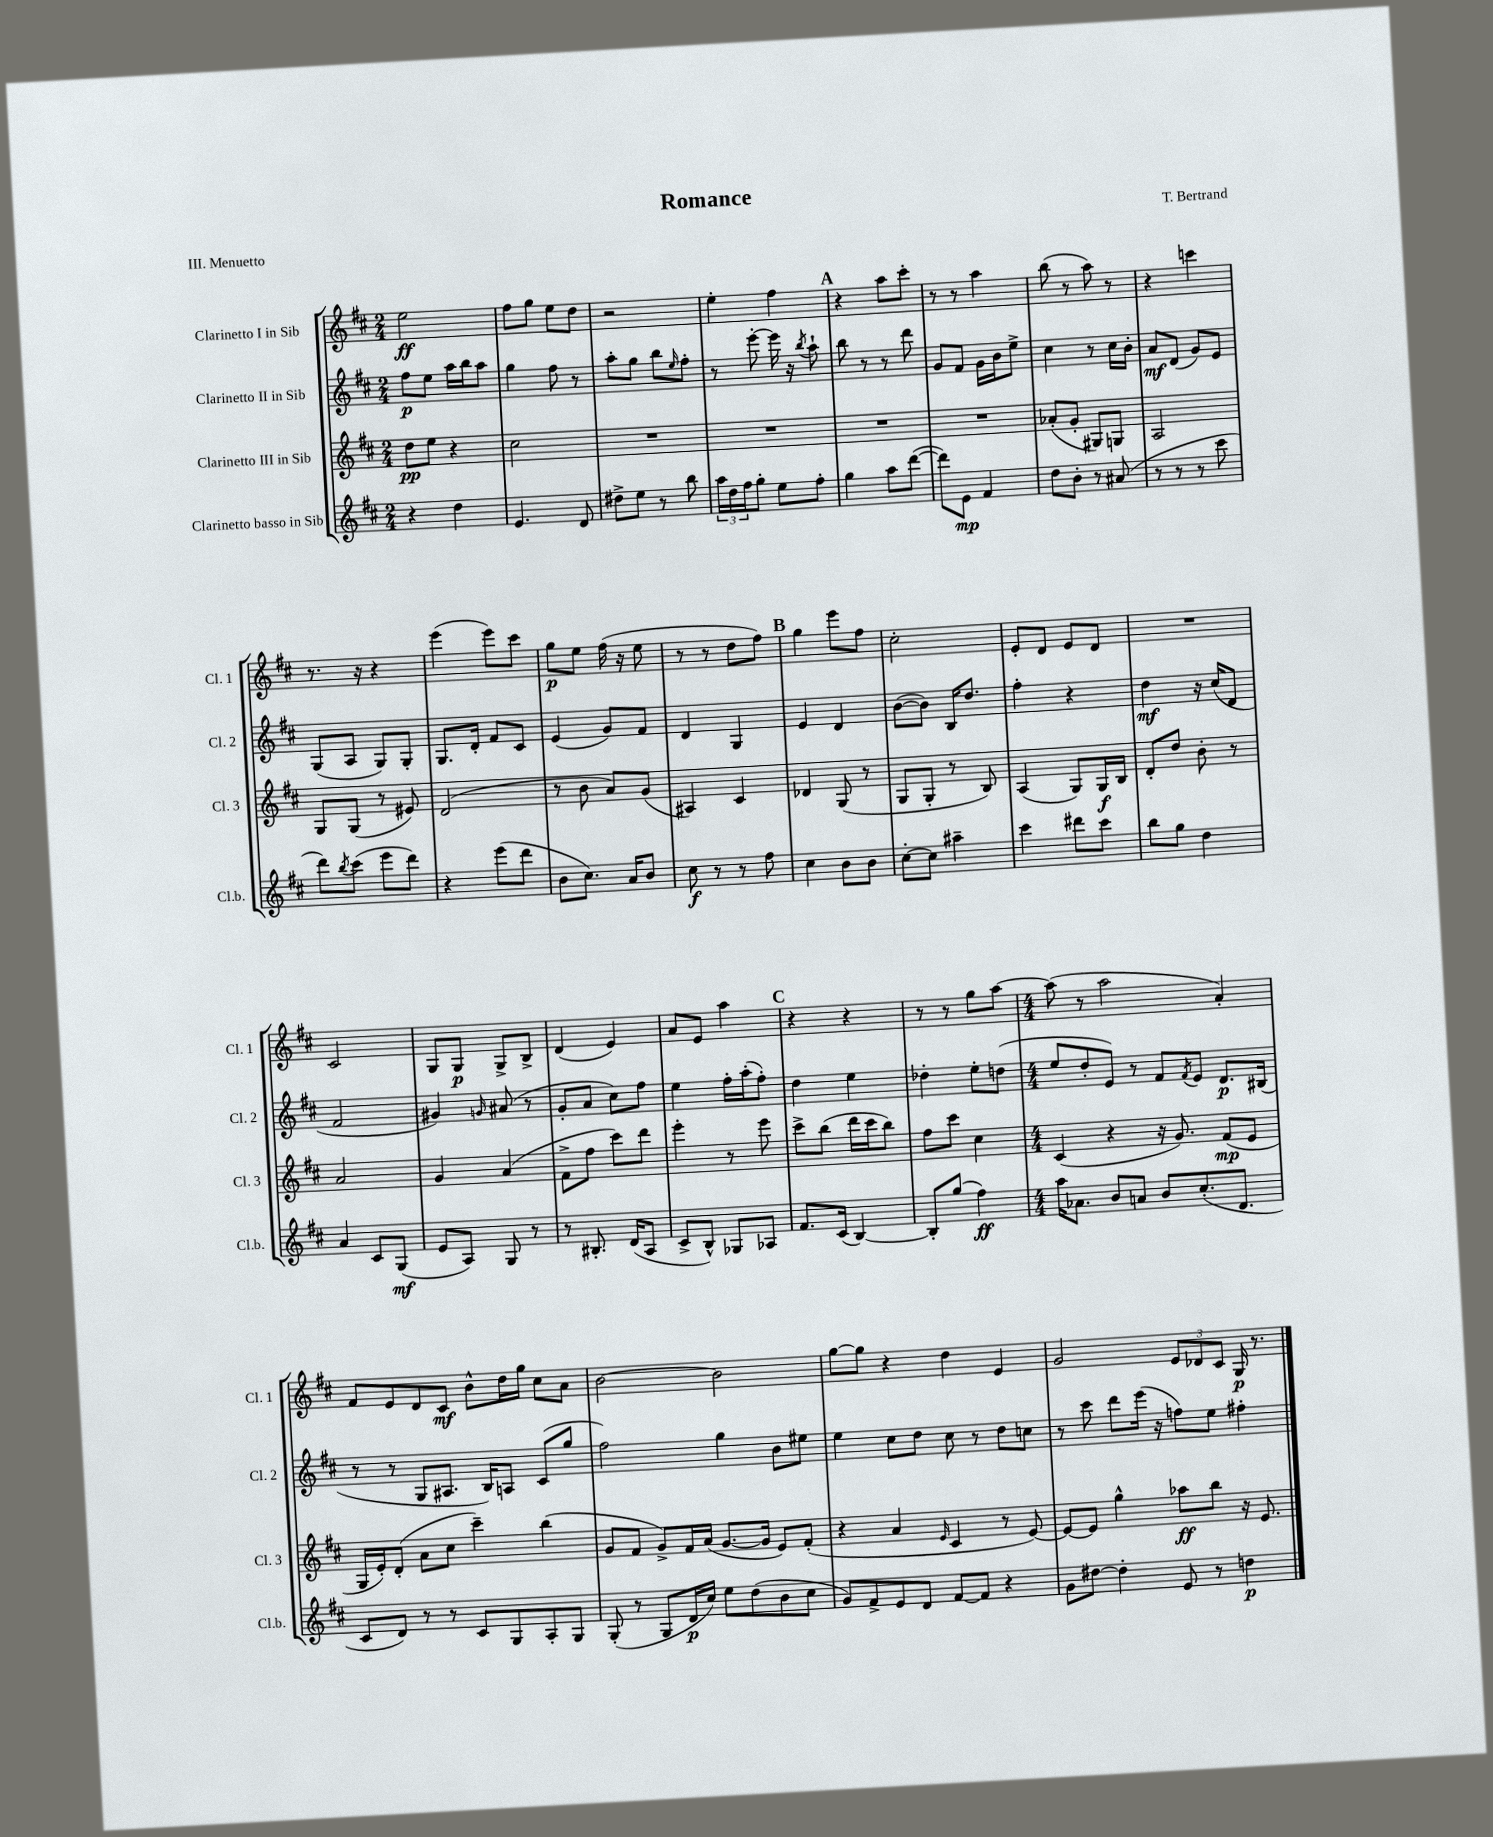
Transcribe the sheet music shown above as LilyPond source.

\header { title = "Romance" composer = "T. Bertrand" piece = "III. Menuetto" }
<<
\new StaffGroup <<
\new Staff = "s0" \with { instrumentName = "Clarinetto I in Sib" shortInstrumentName = "Cl. 1" } {
    \clef treble \key d \major \numericTimeSignature \time 2/4
    e''2\ff |
    fis''8 g''8 e''8 d''8 |
    r2 |
    e''4-. fis''4 |
    \mark \markup { \bold "A" } r4 a''8 cis'''8-. |
    r8 r8 a''4 |
    b''8( r8 a''8) r8 |
    r4 c'''4 |
    r8. r16 r4 |
    e'''4( e'''8) cis'''8 |
    g''8\p e''8 fis''16( r16 e''8 |
    r8 r8 d''8 fis''8) |
    \mark \markup { \bold "B" } g''4 e'''8 fis''8 |
    cis''2-. |
    e'8-. d'8 e'8 d'8 |
    R2 |
    cis'2 |
    g8 g8\p g8-> b8-> |
    d'4( e'4) |
    a'8 e'8 a''4 |
    \mark \markup { \bold "C" } r4 r4 |
    r8 r8 g''8 a''8~ |
    \numericTimeSignature \time 4/4 a''8( r8 a''2 a'4-.) |
    fis'8 e'8 d'8 cis'8\mf b'8-^ d''16 g''16 cis''8 a'8 |
    b'2~ b'2 |
    g''8~ g''8 r4 d''4 e'4 |
    g'2 \tuplet 3/2 { e'8 des'8 cis'8 } g16\p r8. \bar "|." |
}
\new Staff = "s1" \with { instrumentName = "Clarinetto II in Sib" shortInstrumentName = "Cl. 2" } {
    \clef treble \key d \major \numericTimeSignature \time 2/4
    fis''8\p e''8 a''16 b''16 a''8 |
    g''4 fis''8 r8 |
    a''8-. g''8 b''8 \grace { e''16 } fis''8-. |
    r8 e'''8~-. e'''16 r16 \acciaccatura { b''8 } a''8-! |
    \mark \markup { \bold "A" } b''8 r8 r8 d'''8 |
    g'8 fis'8 g'16 b'16 e''8-> |
    cis''4 r8 cis''16 b'16-. |
    a'8\mf d'8( g'8) e'8 |
    g8( a8 g8) g8-. |
    g8. d'16-. fis'8 cis'8 |
    e'4( g'8) fis'8 |
    d'4 g4 |
    \mark \markup { \bold "B" } e'4 d'4 |
    b'8~( b'8) b16 d''8. |
    fis''4-. r4 |
    d''4\mf r16 cis''16( d'8 |
    fis'2 |
    gis'4) \grace { g'16 } ais'8( r8 |
    g'8-. a'8 cis''8) fis''8 |
    e''4 fis''16-. a''16-.( fis''8-.) |
    \mark \markup { \bold "C" } d''4 e''4 |
    des''4-. e''8-. d''8( |
    \numericTimeSignature \time 4/4 e''8 d''8-. e'8) r8 fis'8 \acciaccatura { fis'8 } e'8 d'8.\p bis16( |
    r8 r8 g8 ais8. b16) a8 cis'8( g''8 |
    fis''2) g''4 b'8 eis''8 |
    e''4 cis''8 d''8 cis''8 r8 d''8 c''8 |
    r8 cis'''8 d'''8 e'''16( r16 f''8) e''8 fis''4-. \bar "|." |
}
\new Staff = "s2" \with { instrumentName = "Clarinetto III in Sib" shortInstrumentName = "Cl. 3" } {
    \clef treble \key d \major \numericTimeSignature \time 2/4
    d''8\pp e''8 r4 |
    cis''2 |
    R2 |
    R2 |
    \mark \markup { \bold "A" } R2 |
    R2 |
    aes'8-.( g'8-. gis8) g8 |
    a2 |
    g8 g8( r8 eis'8) |
    d'2( |
    r8 b'8 a'8) g'8( |
    ais4) cis'4 |
    \mark \markup { \bold "B" } des'4 g8( r8 |
    g8 g8-. r8 b8) |
    a4( g8) g16\f b16 |
    d'8-. d''8 b'8-. r8 |
    a'2 |
    g'4 a'4( |
    fis'8-> fis''8 cis'''8) d'''8 |
    e'''4-. r8 e'''8 |
    \mark \markup { \bold "C" } cis'''8-> b''8( d'''16 cis'''16 b''8) |
    fis''8 cis'''8 cis''4 |
    \numericTimeSignature \time 4/4 cis'4( r4 r16 g'8.) fis'8\mp( e'8 |
    g16 e'16-.) d'8-.( a'8 cis''8 cis'''4--) b''4( |
    g'8 fis'8 g'8->) fis'16 a'16( g'8.~ g'16 e'8) fis'8-.( |
    r4 a'4 \grace { e'16 } cis'4 r8 e'8~) |
    e'8~ e'8 g''4-^ aes''8\ff b''8 r16 e'8. \bar "|." |
}
\new Staff = "s3" \with { instrumentName = "Clarinetto basso in Sib" shortInstrumentName = "Cl.b." } {
    \clef treble \key d \major \numericTimeSignature \time 2/4
    r4 d''4 |
    e'4. d'8 |
    dis''8-> e''8 r8 b''8 |
    \tuplet 3/2 { a''16 d''16 fis''16 } g''8-. e''8 fis''8-. |
    \mark \markup { \bold "A" } g''4 a''8 d'''8~( |
    d'''8) e'8\mp fis'4 |
    d''8 b'8-. r8 ais'8( |
    r8 r8 r8 cis'''8 |
    d'''8) \acciaccatura { b''8 } cis'''8( e'''8 d'''8) |
    r4 e'''8( d'''8 |
    b'8 cis''8.) a'16 b'8 |
    cis''8\f r8 r8 fis''8 |
    \mark \markup { \bold "B" } cis''4 b'8 b'8 |
    cis''8~-. cis''8 ais''4-- |
    cis'''4 dis'''8 cis'''8 |
    b''8 g''8 d''4 |
    a'4 cis'8 g8\mf( |
    e'8 a8) g8 r8 |
    r8 bis8.-. d'16( a8 |
    cis'8-> b8-^) ges8 aes8 |
    \mark \markup { \bold "C" } fis'8. cis'16( b4~) |
    b8-. g''8( fis''4\ff) |
    \numericTimeSignature \time 4/4 a''16 aes'8. b'8 a'8 b'8 cis''8.-.( d'8. |
    cis'8 d'8) r8 r8 cis'8 g8 a8-. g8 |
    g8-.( r8 g8 d'16\p cis''16) e''8 d''8( b'8 cis''8 |
    g'8) fis'8-> e'8 d'8 fis'8~ fis'8 r4 |
    g'8 dis''8~ dis''4-. e'8 r8 d''4\p \bar "|." |
}
>>
>>
\layout { \context { \Score \remove "Bar_number_engraver" } }
